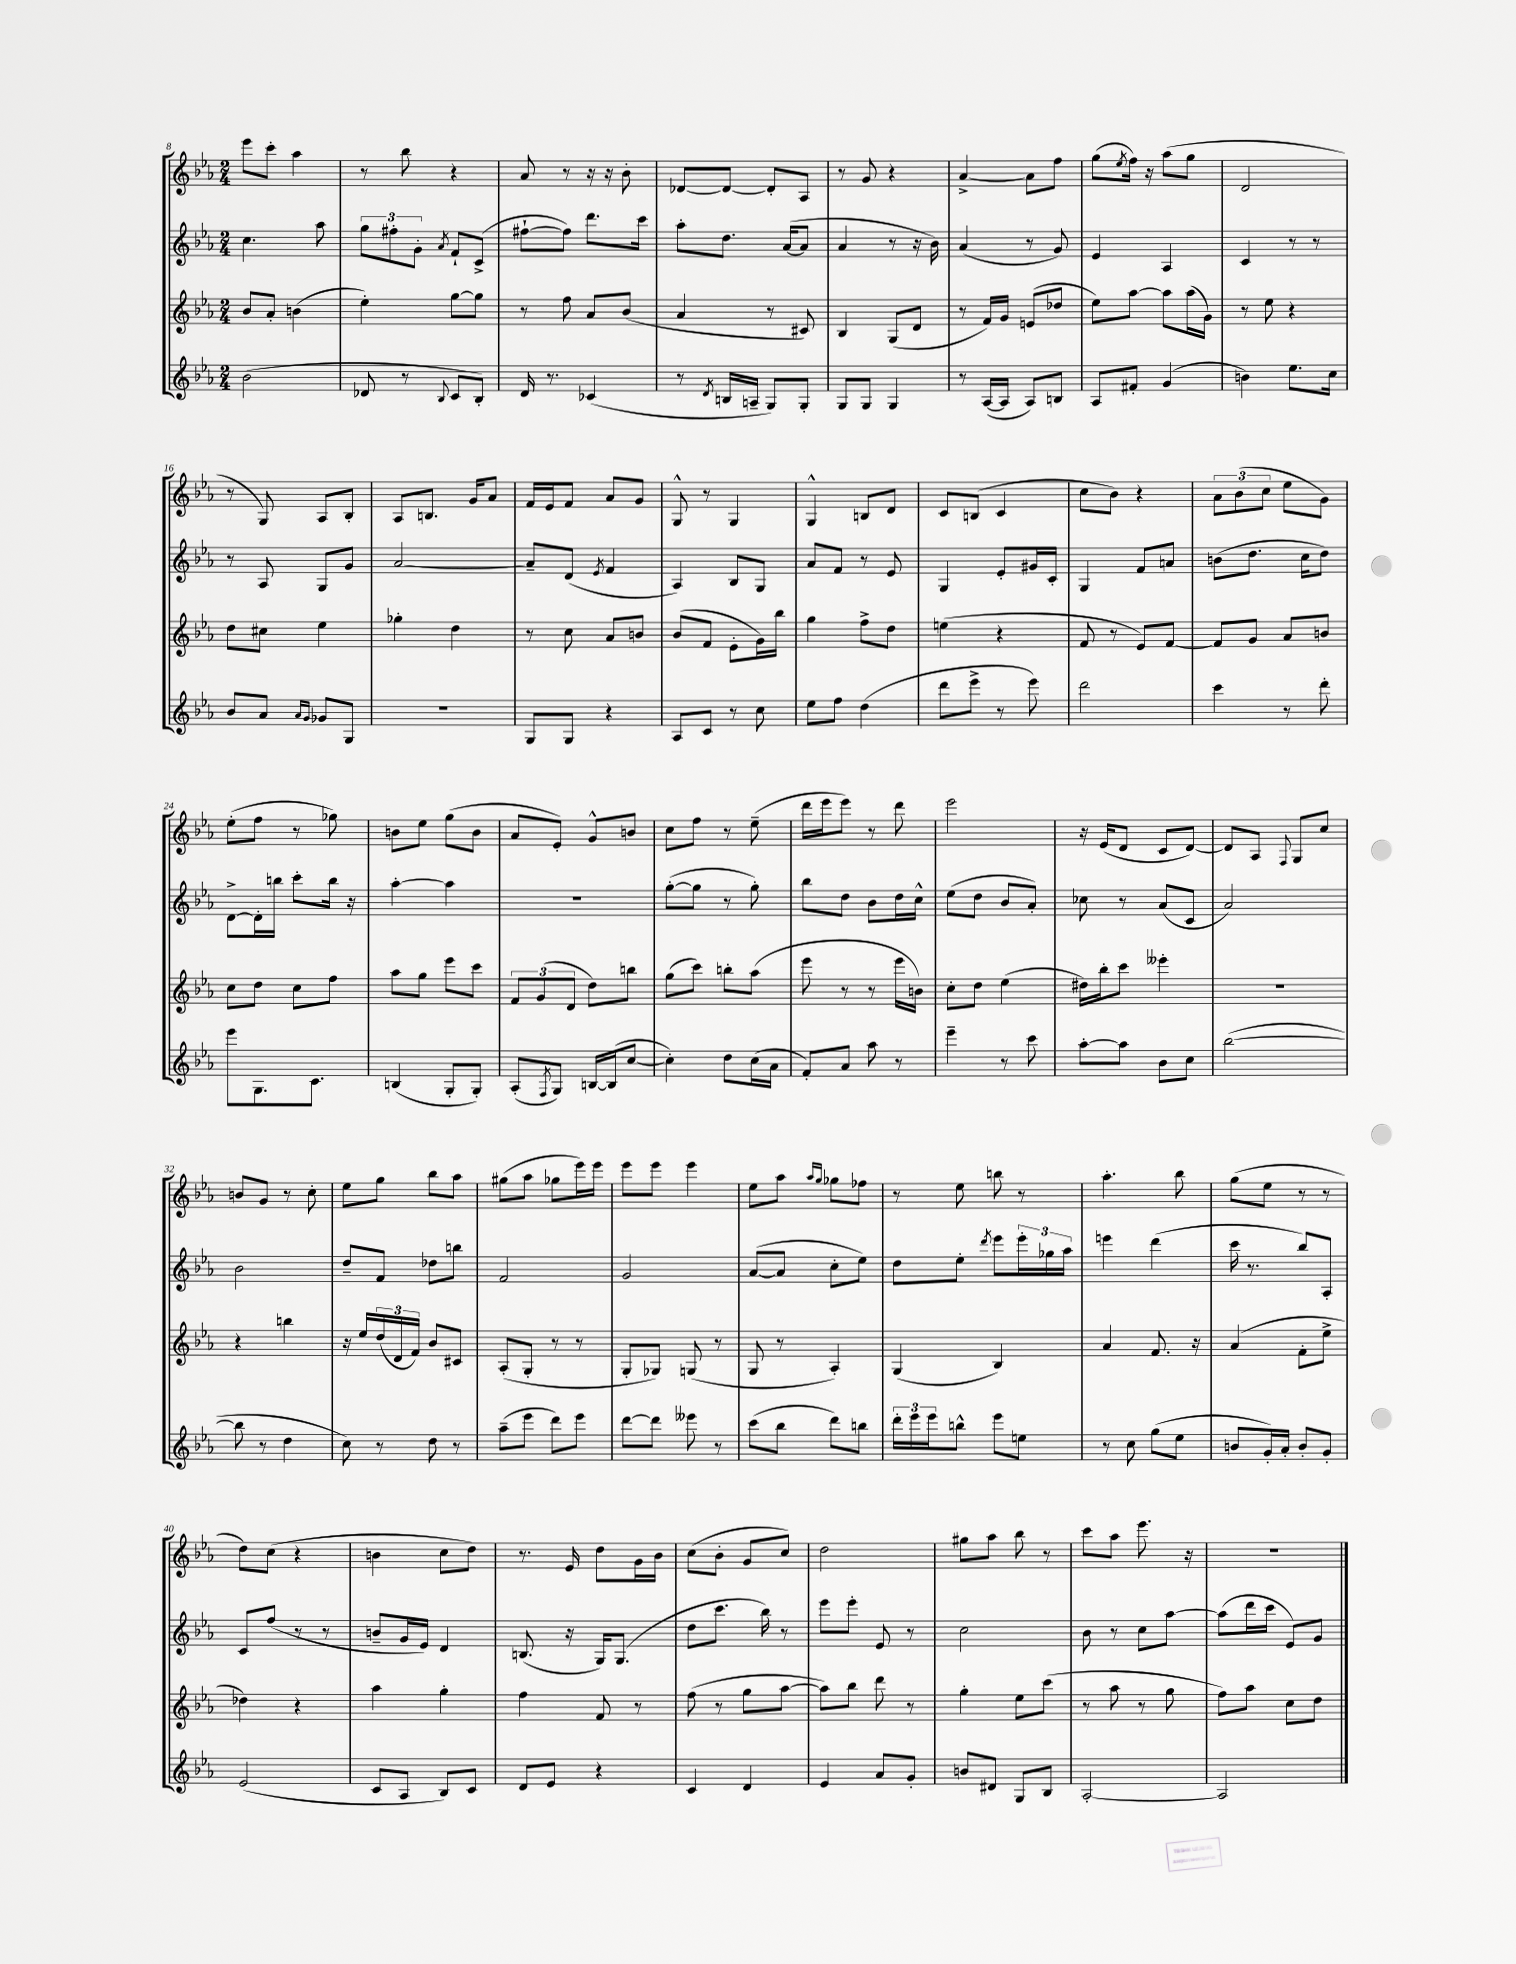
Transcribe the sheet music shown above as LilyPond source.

<<
\new StaffGroup <<
\new Staff = "s0" {
    \clef treble \key ees \major \numericTimeSignature \time 2/4
    ees'''8 c'''8-. aes''4 |
    r8 bes''8 r4 |
    aes'8 r8 r16 r16 bes'8-. |
    des'8~ des'8~ des'8-. aes8 |
    r8 g'8 r4 |
    aes'4~-> aes'8 f''8 |
    g''8( \acciaccatura { ees''8 } f''16) r16 aes''8( g''8 |
    d'2 |
    r8 g8) aes8 bes8-. |
    aes8 b8. g'16 aes'8 |
    f'16 ees'16 f'8 aes'8 g'8 |
    g8-^ r8 g4 |
    g4-^ b8 d'8 |
    c'8 b8( c'4 |
    c''8 bes'8) r4 |
    \tuplet 3/2 { aes'8 bes'8( c''8 } ees''8 g'8) |
    ees''8-.( f''8 r8 ges''8) |
    b'8 ees''8 g''8( b'8 |
    aes'8 ees'8-.) g'8-^ b'8 |
    c''8 f''8 r8 ees''8--( |
    d'''16 ees'''16 ees'''8) r8 d'''8 |
    ees'''2 |
    r16 ees'16( d'8 c'8 d'8~) |
    d'8 aes8 \appoggiatura { f8 } g8 c''8 |
    b'8 g'8 r8 c''8-. |
    ees''8 g''8 bes''8 aes''8 |
    gis''8( aes''8 ges''8 ees'''16) ees'''16 |
    ees'''8 ees'''8 ees'''4 |
    ees''8 aes''8 \grace { aes''16 g''16 } ges''8 fes''8 |
    r8 ees''8 b''8 r8 |
    aes''4.-. bes''8 |
    g''8( ees''8 r8 r8 |
    d''8) c''8( r4 |
    b'4 c''8 d''8) |
    r8. ees'16 d''8 g'16 bes'16 |
    c''8( bes'8-. g'8 c''8) |
    d''2 |
    gis''8 aes''8 bes''8 r8 |
    c'''8 aes''8 ees'''8. r16 |
    R2 \bar "|." |
}
\new Staff = "s1" {
    \clef treble \key ees \major \numericTimeSignature \time 2/4
    c''4. aes''8 |
    \tuplet 3/2 { g''8 fis''8-. g'8-. } \acciaccatura { aes'8 } f'8-! c'8->( |
    fis''8~-! fis''8) d'''8. c'''16 |
    aes''8-. d''8. aes'16~( aes'8 |
    aes'4 r8 r16 bes'16) |
    aes'4( r8 g'8) |
    ees'4 aes4 |
    c'4 r8 r8 |
    r8 aes8 g8 g'8 |
    aes'2~ |
    aes'8-- d'8( \acciaccatura { ees'8 } f'4 |
    aes4) bes8 g8 |
    aes'8 f'8 r8 ees'8 |
    g4 ees'8-. gis'16 c'16-. |
    g4 f'8 a'8 |
    b'8( d''8. c''16 d''8) |
    d'8~-> d'16-. b''16 c'''8-. b''16 r16 |
    aes''4~-. aes''4 |
    R2 |
    g''8~-.( g''8 r8 g''8-.) |
    bes''8 d''8 bes'8 d''16 c''16-^ |
    ees''8( d''8 bes'8 aes'8-.) |
    ces''8 r8 aes'8( c'8 |
    aes'2) |
    bes'2 |
    d''8-- f'8 des''8 b''8 |
    f'2 |
    g'2 |
    aes'8~( aes'8 c''8-. ees''8) |
    d''8 ees''8-. \acciaccatura { d'''8 } ees'''8 \tuplet 3/2 { ees'''16-. ges''16 aes''16 } |
    e'''4 d'''4( |
    c'''16 r8. bes''8) aes8-. |
    c'8 f''8( r8 r8 |
    b'8-- g'16 ees'16) d'4 |
    b8.( r16 g16) g8.( |
    d''8 c'''8. bes''16) r8 |
    ees'''8 ees'''8-. ees'8 r8 |
    c''2 |
    bes'8 r8 c''8 aes''8~ |
    aes''8( d'''16 c'''16 ees'8) g'8 \bar "|." |
}
\new Staff = "s2" {
    \clef treble \key ees \major \numericTimeSignature \time 2/4
    bes'8 aes'8-. b'4( |
    ees''4-.) g''8~ g''8 |
    r8 f''8 aes'8 bes'8( |
    aes'4 r8 cis'8) |
    bes4 g8( d'8 |
    r8 f'16) g'16 e'8( des''8 |
    ees''8) aes''8~ aes''8 aes''16( g'16) |
    r8 ees''8 r4 |
    d''8 cis''8 ees''4 |
    ges''4-. d''4 |
    r8 c''8 aes'8 b'8 |
    bes'8( f'8 ees'8-. g'16) bes''16 |
    g''4 f''8-> d''8 |
    e''4( r4 |
    f'8 r8 ees'8) f'8~ |
    f'8 g'8 aes'8 b'8 |
    c''8 d''8 c''8 f''8 |
    aes''8 g''8 ees'''8 c'''8 |
    \tuplet 3/2 { f'8 g'8( d'8 } d''8) b''8 |
    g''8( c'''8) b''8-. aes''8( |
    ees'''8 r8 r8 ees'''16 b'16) |
    c''8-. d''8 ees''4( |
    dis''16) bes''16-. c'''8 eeses'''4-. |
    R2 |
    r4 b''4 |
    r16 ees''16 \tuplet 3/2 { d''16( d'16 f'16) } bes'8 cis'8 |
    aes8-.( g8-. r8 r8 |
    g8-. ges8) g8( r8 |
    g8 r8 aes4-.) |
    g4( bes4) |
    aes'4 f'8. r16 |
    aes'4( f'8-. ees''8-> |
    des''4) r4 |
    aes''4 g''4-. |
    f''4 f'8 r8 |
    f''8( r8 g''8 aes''8~ |
    aes''8) bes''8 d'''8 r8 |
    g''4-. ees''8 c'''8( |
    r8 aes''8 r8 g''8 |
    f''8) aes''8 c''8 d''8 \bar "|." |
}
\new Staff = "s3" {
    \clef treble \key ees \major \numericTimeSignature \time 2/4
    bes'2( |
    des'8 r8 \appoggiatura { bes8 } c'8 bes8-.) |
    d'16 r8. ces'4( |
    r8 \acciaccatura { d'8 } b16 a16-- g8) g8-. |
    g8 g8 g4 |
    r8 aes16~( aes16 aes8) b8 |
    aes8 fis'8-. g'4( |
    b'4) ees''8. c''16 |
    bes'8 aes'8 \grace { aes'16 g'16 } ges'8 g8 |
    r2 |
    g8 g8 r4 |
    aes8 c'8 r8 c''8 |
    ees''8 f''8 d''4( |
    d'''8 ees'''8-> r8 ees'''8) |
    d'''2 |
    c'''4 r8 d'''8-. |
    ees'''8 g8. c'8. |
    b4( g8-. g8-.) |
    aes8-.( \acciaccatura { f8 } g8) b16~ b16( c''8~ |
    c''4-.) d''8 c''16( aes'16 |
    f'8-.) aes'8 aes''8 r8 |
    ees'''4-- r8 c'''8 |
    aes''8~-. aes''8 bes'8 c''8 |
    bes''2~( |
    bes''8 r8 d''4 |
    c''8) r8 d''8 r8 |
    aes''8--( ees'''8 d'''8) ees'''8 |
    d'''8~ d'''8 eeses'''8 r8 |
    c'''8( bes''8 d'''8) b''8 |
    \tuplet 3/2 { d'''16-. ees'''16 ees'''16 } b''8-^ ees'''8 e''8 |
    r8 c''8 g''8( ees''8 |
    b'8 g'16-.) aes'16-. b'8-. g'8-. |
    ees'2( |
    c'8 aes8 bes8) c'8 |
    d'8 ees'8 r4 |
    c'4 d'4 |
    ees'4 aes'8 g'8-. |
    b'8 dis'8 g8 bes8 |
    aes2~-. |
    aes2 \bar "|." |
}
>>
>>
\layout { \context { \Score currentBarNumber = #8 } }
